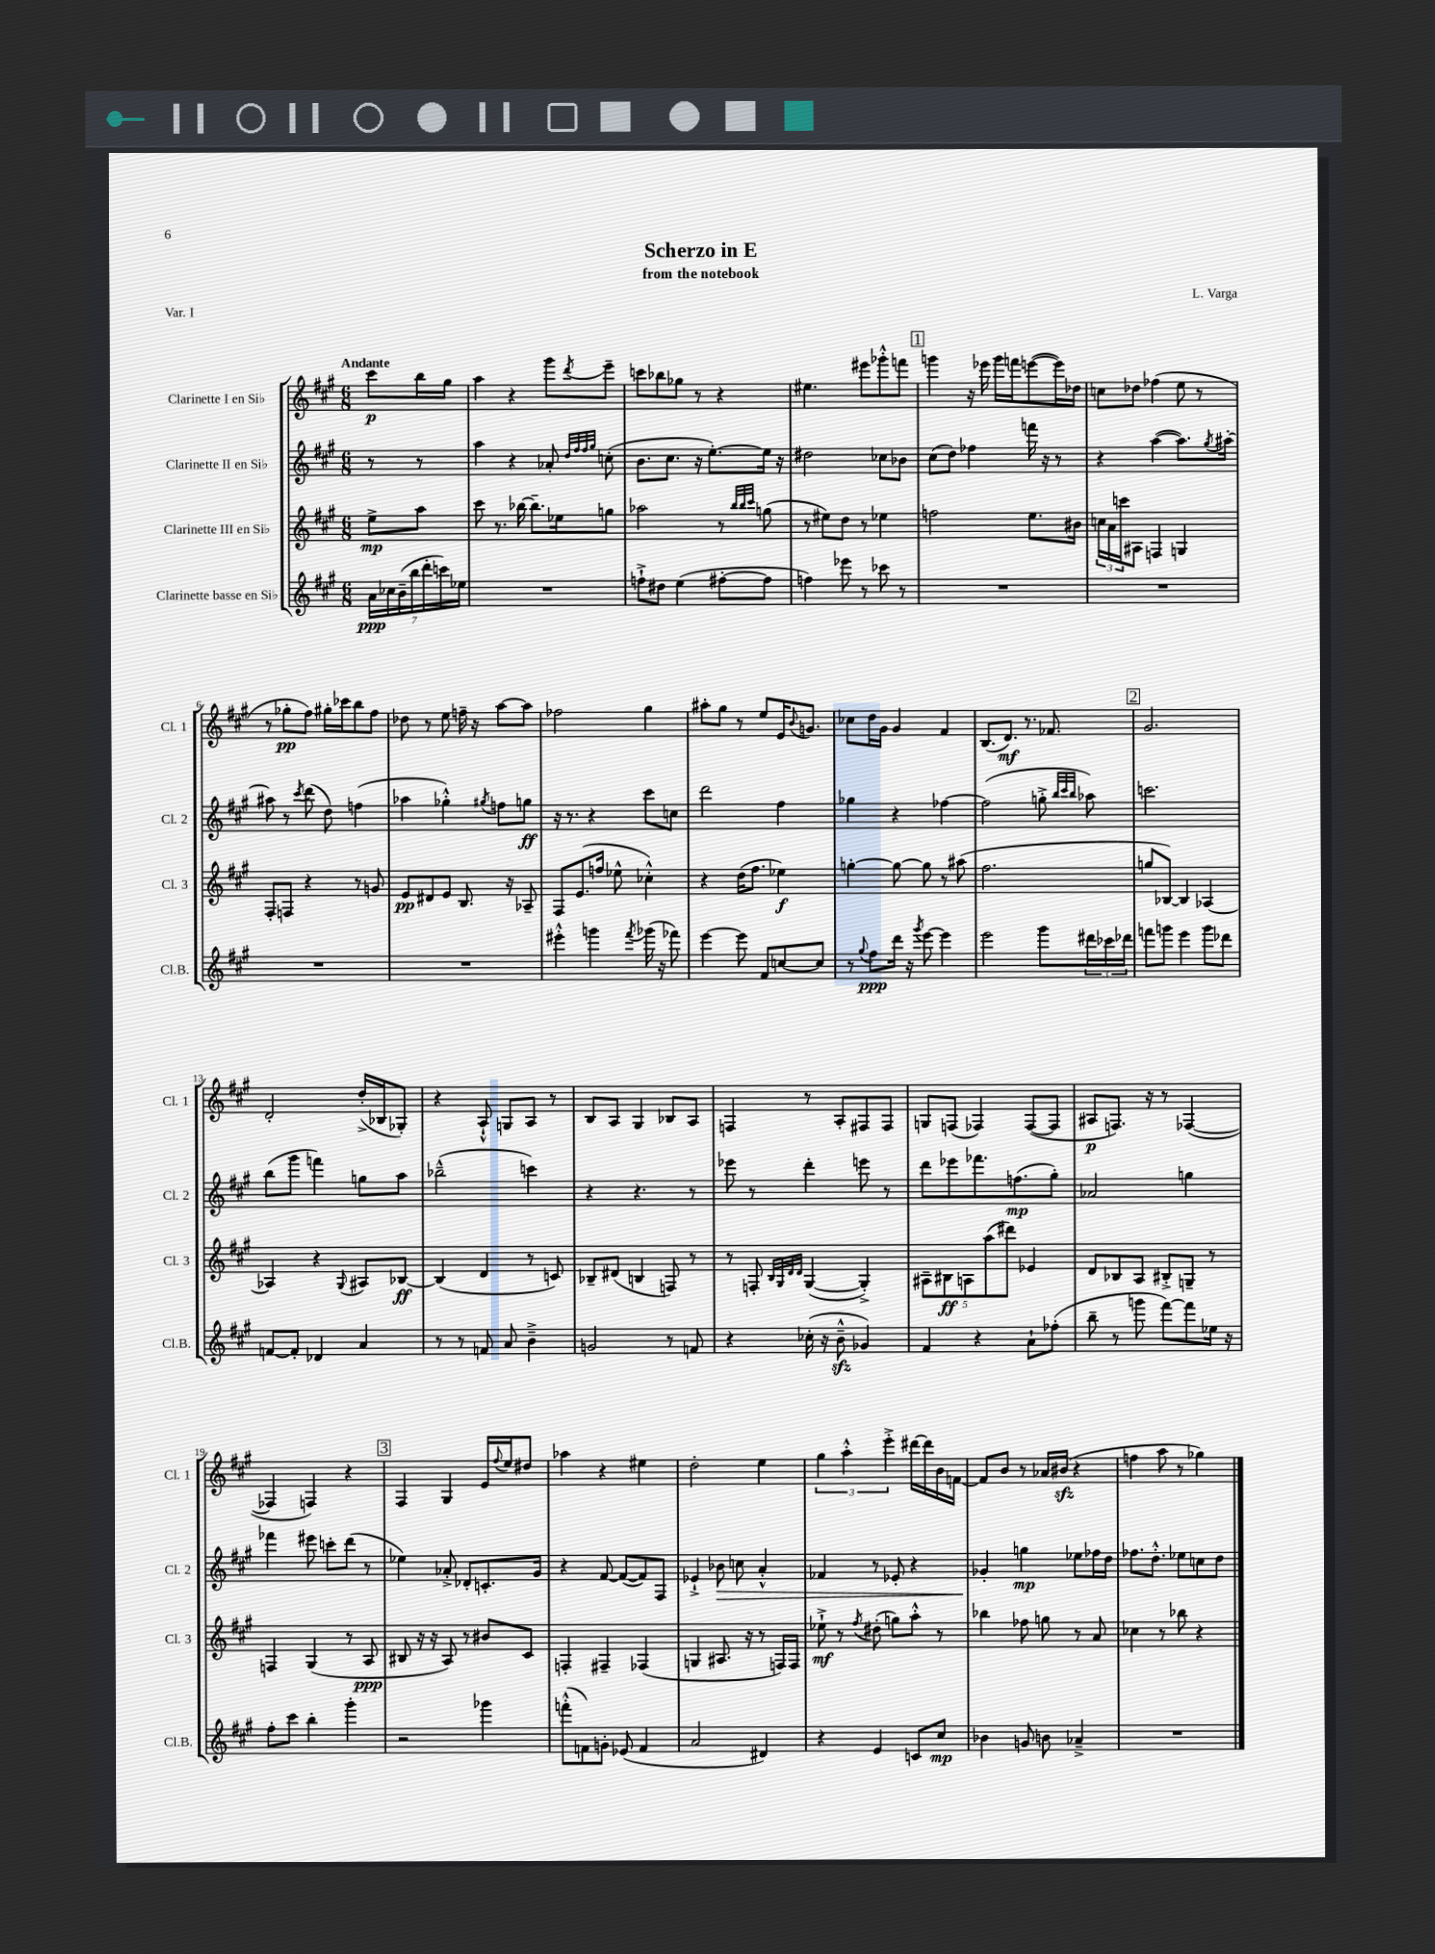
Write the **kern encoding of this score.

**kern	**dynam	**kern	**dynam	**kern	**dynam	**kern	**dynam
*part4	*part4	*part3	*part3	*part2	*part2	*part1	*part1
*staff4	*staff4	*staff3	*staff3	*staff2	*staff2	*staff1	*staff1
*I"Clarinette basse en Si♭	*	*I"Clarinette III en Si♭	*	*I"Clarinette II en Si♭	*	*I"Clarinette I en Si♭	*
*I'Cl.B.	*	*I'Cl. 3	*	*I'Cl. 2	*	*I'Cl. 1	*
*clefG2	*	*clefG2	*	*clefG2	*	*clefG2	*
*k[f#c#g#]	*	*k[f#c#g#]	*	*k[f#c#g#]	*	*k[f#c#g#]	*
*M6/8	*	*M6/8	*	*M6/8	*	*M6/8	*
=	=	=	=	=	=	=	=
!	!	!	!	!	!	!LO:TX:a:B:t=Andante	!
28a\LL	ppp	8ee^\L	mp	8r	.	8ccc#\L	p
28cc-X\	.	.	.	.	.	.	.
(28b~\	.	.	.	.	.	.	.
28bb\	.	.	.	.	.	.	.
.	.	8aa\J	.	8r	.	16bb\L	.
28ddd'\	.	.	.	.	.	.	.
28cccn\)	.	.	.	.	.	.	.
.	.	.	.	.	.	16gg#\JJ	.
28ee-X\JJ	.	.	.	.	.	.	.
=1	=1	=1	=1	=1	=1	=1	=1
2.r	.	8ccc#\	.	4aa\	.	4aa\	.
.	.	8.r	.	.	.	.	.
.	.	.	.	4r	.	4r	.
.	.	[16bb-X\	.	.	.	.	.
.	.	8.bb-~\L]	.	.	.	.	.
.	.	.	.	8a-X'/	.	8ggg#\L	.
.	.	16ee-X\k	.	.	.	.	.
.	.	.	.	32qqdd/LLL	.	.	.
.	.	.	.	32qqff#/	.	.	.
.	.	.	.	32qqff#/	.	.	.
.	.	.	.	32qqgg#/JJJ	.	8qddd/	.
.	.	8ggn\J	.	(8ccn'\	.	8eee~\J	.
=2	=2	=2	=2	=2	=2	=2	=2
8ffn`^\L	.	2aa-X\	.	8.b\L	.	8cccn\L	.
8dd#X\J	.	.	.	.	.	8bb-X\	.
.	.	.	.	8.cc#\J	.	.	.
(4ee\	.	.	.	.	.	8gg-X\J	.
.	.	.	.	16r	.	8r	.
.	.	.	.	[8.ee'\L)	.	.	.
[8ff#X'\L	.	8r	.	.	.	4r	.
.	.	32qqbb/LLL	.	.	.	.	.
.	.	32qqbb/	.	.	.	.	.
.	.	32qqccc#/JJJ	.	.	.	.	.
8ff#\J]	.	(8ggn\	.	16ee\Jk]	.	.	.
.	.	.	.	16r	.	.	.
=3	=3	=3	=3	=3	=3	=3	=3
4ffn\)	.	8r	.	2dd#X\	.	4.ee#X\	.
.	.	8ee#X\L)	.	.	.	.	.
8eee-X\	.	8dd\J	.	.	.	.	.
8r	.	8r	.	.	.	8eee#X\L	.
8ccc-X\	.	4ee-X\	.	8cc-X\L	.	8ggg-X'^^\	.
8r	.	.	.	8b-X\J	.	8fffn\J	.
!!LO:REH:place=s1:t=1
=4	=4	=4	=4	=4	=4	=4	=4
2.r	.	2ffn\	.	(8cc#\L	.	4gggn\	.
.	.	.	.	8dd\J)	.	.	.
.	.	.	.	4ff-X\	.	16r	.
.	.	.	.	.	.	16eee-X\	.
.	.	.	.	.	.	16ggg\LL	.
.	.	.	.	.	.	16fffn\J	.
.	.	8.ee\L	.	16fffn\	.	([8eeen\	.
.	.	.	.	16r	.	.	.
.	.	.	.	8r	.	16eee\L])	.
.	.	16b#X\Jk	.	.	.	16dd-X\JJ	.
=5	=5	=5	=5	=5	=5	=5	=5
2.r	.	24ccn\LL	.	4r	.	8ccn\L	.
.	.	24a\	.	.	.	.	.
.	.	24cccn\J	.	.	.	.	.
.	.	8A#X\J	.	.	.	8dd-X\J	.
.	.	4Fn/	.	([4aa\	.	(4ff-X\	.
.	.	4Gn/	.	8.aa\L])	.	8ee\	.
.	.	.	.	.	.	8r	.
.	.	.	.	8qgg#/	.	.	.
.	.	.	.	[16aa#X'\Jk	.	.	.
!!LO:LB:g=z
=6	=6	=6	=6	=6	=6	=6	=6
2.r	.	8F#'/L	.	8aa#X\]	.	8r	.
.	.	8Fn/J	.	8r	.	8gg-X'\L	pp
.	.	.	.	8qccc#/	.	.	.
.	.	4r	.	(8ddd\	.	8ff#\J)	.
.	.	.	.	8dd\)	.	16gg#X'\LL	.
.	.	.	.	.	.	16ccc-X\J	.
.	.	8r	.	(4ffn\	.	8bb\	.
.	.	8gn/	.	.	.	8ff#\J	.
=7	=7	=7	=7	=7	=7	=7	=7
2.r	.	8e/L	pp	4aa-X\	.	8dd-X\	.
.	.	8d#X/	.	.	.	8r	.
.	.	8e/J	.	4gg-X'^^\)	.	8ee\	.
.	.	8.B/	.	.	.	16ffn~\	.
.	.	.	.	.	.	16r	.
.	.	.	.	8qgg#X/	.	.	.
.	.	.	.	8ffn\L	.	[8aa\L	.
.	.	16r	.	.	.	.	.
.	.	8A-X~/	.	8ggn\J	ff	8aa\J]	.
=8	=8	=8	=8	=8	=8	=8	=8
4eee#X'^^\	.	8F#/L	.	16r	.	2ff-X\	.
.	.	.	.	8.r	.	.	.
.	.	(8.e/	.	.	.	.	.
4gggn\	.	.	.	4r	.	.	.
.	.	16ffn/Jk	.	.	.	.	.
.	.	8ee-X^^\	.	.	.	.	.
8qfff#/	.	.	.	.	.	.	.
(16ggg-X\	.	4cc-X'^^\)	.	8ccc#\L	.	4gg#\	.
16r	.	.	.	.	.	.	.
8fff-X\)	.	.	.	8ccn\J	.	.	.
=9	=9	=9	=9	=9	=9	=9	=9
[4eee\	.	4r	.	2ddd\	.	8aa#X'\L	.
.	.	.	.	.	.	8gg#\J	.
8eee\]	.	(16dd\KL	.	.	.	8r	.
.	.	8.ff#\J	.	.	.	.	.
8f#/L	.	.	.	.	.	8ee/L	.
[8ccn/	.	4ee-X\)	f	4ff#\	.	16e/K	.
.	.	.	.	.	.	8qqb/	.
.	.	.	.	.	.	8.gn/J	.
8cc/J]	.	.	.	.	.	.	.
=10	=10	=10	=10	=10	=10	=10	=10
8r	.	[4ggn'\	.	4gg-X\	.	8cc-X\L	.
8qqgg#/	.	.	.	.	.	.	.
8ff#\L	ppp	.	.	.	.	16dd\L	.
.	.	.	.	.	.	16g#\JJ	.
16ddd\Jk	.	8gg\_	.	4r	.	4g#/	.
16r	.	.	.	.	.	.	.
8qggg#/	.	.	.	.	.	.	.
[8eee\	.	8gg\]	.	.	.	.	.
4eee\]	.	8r	.	[4ff-X\	.	4f#/	.
.	.	(8aa#X\	.	.	.	.	.
=11	=11	=11	=11	=11	=11	=11	=11
2eee\	.	2.ff#\	.	(2ff-\]	.	(8.B/L	.
.	.	.	.	.	.	8.d/J)	mf
.	.	.	.	.	.	8.r	.
8ggg#\L	.	.	.	8ggn'^\	.	.	.
.	.	.	.	.	.	8.f-X/	.
.	.	.	.	32qqbb/LLL	.	.	.
.	.	.	.	32qqccc#/	.	.	.
.	.	.	.	32qqbb/JJJ	.	.	.
24ddd#X\L	.	.	.	8aa-X\)	.	.	.
24ccc-X\	.	.	.	.	.	.	.
24ddd-X\JJ	.	.	.	.	.	.	.
!!LO:REH:place=s1:t=2
=12	=12	=12	=12	=12	=12	=12	=12
8fffn\L	.	8ggn/L	.	2.cccn\	.	2.g#/	.
8gggn\J	.	[8B-X/J)	.	.	.	.	.
4eee\	.	4B-/]	.	.	.	.	.
8ggg\L	.	[4A-X/	.	.	.	.	.
8ddd-X\J	.	.	.	.	.	.	.
!!LO:LB:g=z
=13	=13	=13	=13	=13	=13	=13	=13
[8fn/L	.	4A-X/]	.	(8bb\L	.	2d'/	.
8f'/J]	.	.	.	8ggg#\J	.	.	.
4d-X/	.	4r	.	4fffn\)	.	.	.
.	.	8qqG#/	.	.	.	.	.
4a/	.	8A#X/L	.	8ggn\L	.	(16dd'^/LL	.
.	.	.	.	.	.	16B-X/J	.
.	.	[8B-X/J	ff	8aa\J	.	8G-X'/J)	.
=14	=14	=14	=14	=14	=14	=14	=14
8r	.	(4B-/]	.	(2bb-X~^^\	.	4r	.
8r	.	.	.	.	.	.	.
8fn/	.	4d/	.	.	.	8A`^^/	.
8a/	.	.	.	.	.	8Gn/L	.
4b~^\	.	8r	.	4cccn\)	.	8A/J	.
.	.	8cn/)	.	.	.	8r	.
=15	=15	=15	=15	=15	=15	=15	=15
2gn/	.	8B-X~/L	.	4r	.	8B/L	.
.	.	(8d#X/J	.	.	.	8A/J	.
.	.	4Bn/	.	4.r	.	4G#/	.
8r	.	8Fn/)	.	.	.	8B-X/L	.
8fn/	.	8r	.	8r	.	8A/J	.
=16	=16	=16	=16	=16	=16	=16	=16
4r	.	8r	.	8eee-X\	.	4Fn/	.
.	.	8Fn'/	.	8r	.	.	.
.	.	32qqB/LLL	.	.	.	.	.
.	.	32qqG#/	.	.	.	.	.
.	.	32qqd/	.	.	.	.	.
.	.	32qqd/JJJ	.	.	.	.	.
(16cc-X'\	.	([4G#/	.	4ddd'\	.	8r	.
16r	.	.	.	.	.	.	.
8bzz~^^\	.	.	.	.	.	8A'/L	.
4g-X/)	.	4G#'^/])	.	8eeen\	.	8F#X/	.
.	.	.	.	8r	.	8F#/J	.
=17	=17	=17	=17	=17	=17	=17	=17
4f#/	.	10A#X~\L	.	8ddd\L	.	8Gn/L	.
.	.	10B#X\	ff	.	.	.	.
.	.	.	.	8eee-X\	.	(8Fn/J	.
.	.	10An\	.	.	.	.	.
4r	.	.	.	8.fff-X\	.	4F-X/)	.
.	.	(10aa\	.	.	.	.	.
.	.	10ddd#X\J)	.	.	.	.	.
.	.	.	.	(8.ffn\	mp	.	.
8a`\L	.	4e-X/	.	.	.	([8F-/L	.
(8ff-X'\J	.	.	.	8gg#'\J)	.	8F-/J]	.
=18	=18	=18	=18	=18	=18	=18	=18
8bb~\	.	8d/L	.	2a-X/	.	8A#X/L	p
8r	.	8B-X/	.	.	.	8.Fn/J)	.
8gggn\	.	8A/J	.	.	.	.	.
.	.	.	.	.	.	16r	.
[8fff#\L)	.	8B#X'^/L	.	.	.	8r	.
8fff#\]	.	8Gn~/J	.	4ggn\	.	([4F-X/	.
16ee-X\Jk	.	8r	.	.	.	.	.
16r	.	.	.	.	.	.	.
!!LO:LB:g=z
=19	=19	=19	=19	=19	=19	=19	=19
8ff#'\L	.	4Fn/	.	4fff-X\	.	4F-X/]	.
8ccc#\J	.	.	.	.	.	.	.
4bb'\	.	(4G#/	.	8eee#X\	.	4Fn/)	.
.	.	.	.	8cccn'\L	.	.	.
4ggg#'\	.	8r	.	(8ddd\J	.	4r	.
.	.	8A/	ppp	8r	.	.	.
!!LO:REH:place=s1:t=3
=20	=20	=20	=20	=20	=20	=20	=20
2r	.	8B#X/	.	4ee-X\)	.	4F#/	.
.	.	16r	.	.	.	.	.
.	.	16r	.	.	.	.	.
.	.	8A/)	.	8a-X'^/	.	4G#/	.
.	.	8r	.	8d-X'/L	.	.	.
4ggg-X\	.	8b#X/L	.	8.cn'/	.	16e/LL	.
.	.	.	.	.	.	8qqff#/	.
.	.	.	.	.	.	16ee/J	.
.	.	8c#/J	.	.	.	8dd#X/J	.
.	.	.	.	16g#/Jk	.	.	.
=21	=21	=21	=21	=21	=21	=21	=21
(8fffn'^^\L	.	4Fn'/	.	4r	.	4aa-X\	.
8fn\)	.	.	.	.	.	.	.
8gn'\J	.	4F#X~/	.	[8f#/	.	4r	.
(8e-X/	.	.	.	(8f#/L_	.	.	.
4f/	.	(4F-X/	.	8f#/])	.	4ee#X\	.
.	.	.	.	8F#/J	.	.	.
=22	=22	=22	=22	=22	=22	=22	=22
2a/	.	4Gn/	.	4e-X`^/	.	2dd'\	.
!	!	!	!	!	!LO:HP:b	!	!
.	.	8.A#X/	.	8b-X\	>	.	.
.	.	.	.	8ccn\	.	.	.
.	.	16r	.	.	.	.	.
4d#X/)	.	8r	.	4a'^^/	.	4ee\	.
.	.	16Fn/LL)	.	.	.	.	.
.	.	16F/JJ	.	.	.	.	.
=23	=23	=23	=23	=23	=23	=23	=23
4r	.	8ee-X`^\	mf	4f-X/	.	6gg#\	.
.	.	8r	.	.	.	.	.
.	.	.	.	.	.	6aa'^^\	.
.	.	8qff#/	.	.	.	.	.
4e/	.	(8dd#X'\	.	8r	.	.	.
.	.	.	.	.	.	6eee'^\	.
.	.	8ggn\L)	.	8e-X'/	.	.	.
8cn/L	.	8aa'^^\J	.	4r	.	[16ddd#X\LL	.
.	.	.	.	.	.	16ddd#\]	.
8cc#/J	mp	8r	.	.	.	16b\	.
.	.	.	.	.	.	[16fn\JJ	.
=24	=24	=24	=24	=24	=24	=24	=24
4b-X\	.	4bb-X\	.	4g-X'/	.	8f/L]	.
.	.	.	.	.	.	8b/J	.
8gn/	.	8ff-X\	.	4ggn\	] mp	8r	.
8bn\	.	8ggn\	.	.	.	16a-X/LL	.
.	.	.	.	.	.	(16b#Xzz/JJ	.
4a-X~^/	.	8r	.	8ee-X\L	.	4r	.
.	.	8a/	.	16ff-X\L	.	.	.
.	.	.	.	16dd\JJ	.	.	.
=25	=25	=25	=25	=25	=25	=25	=25
2.r	.	4cc-X\	.	8.ff-X\L	.	4ffn\	.
.	.	.	.	8.dd'^^\J	.	.	.
.	.	8r	.	.	.	8aa\	.
.	.	8bb-X\	.	8ee-X\L	.	8r	.
.	.	4r	.	8ccn\	.	4gg-X\)	.
.	.	.	.	8dd\J	.	.	.
==	==	==	==	==	==	==	==
*-	*-	*-	*-	*-	*-	*-	*-
